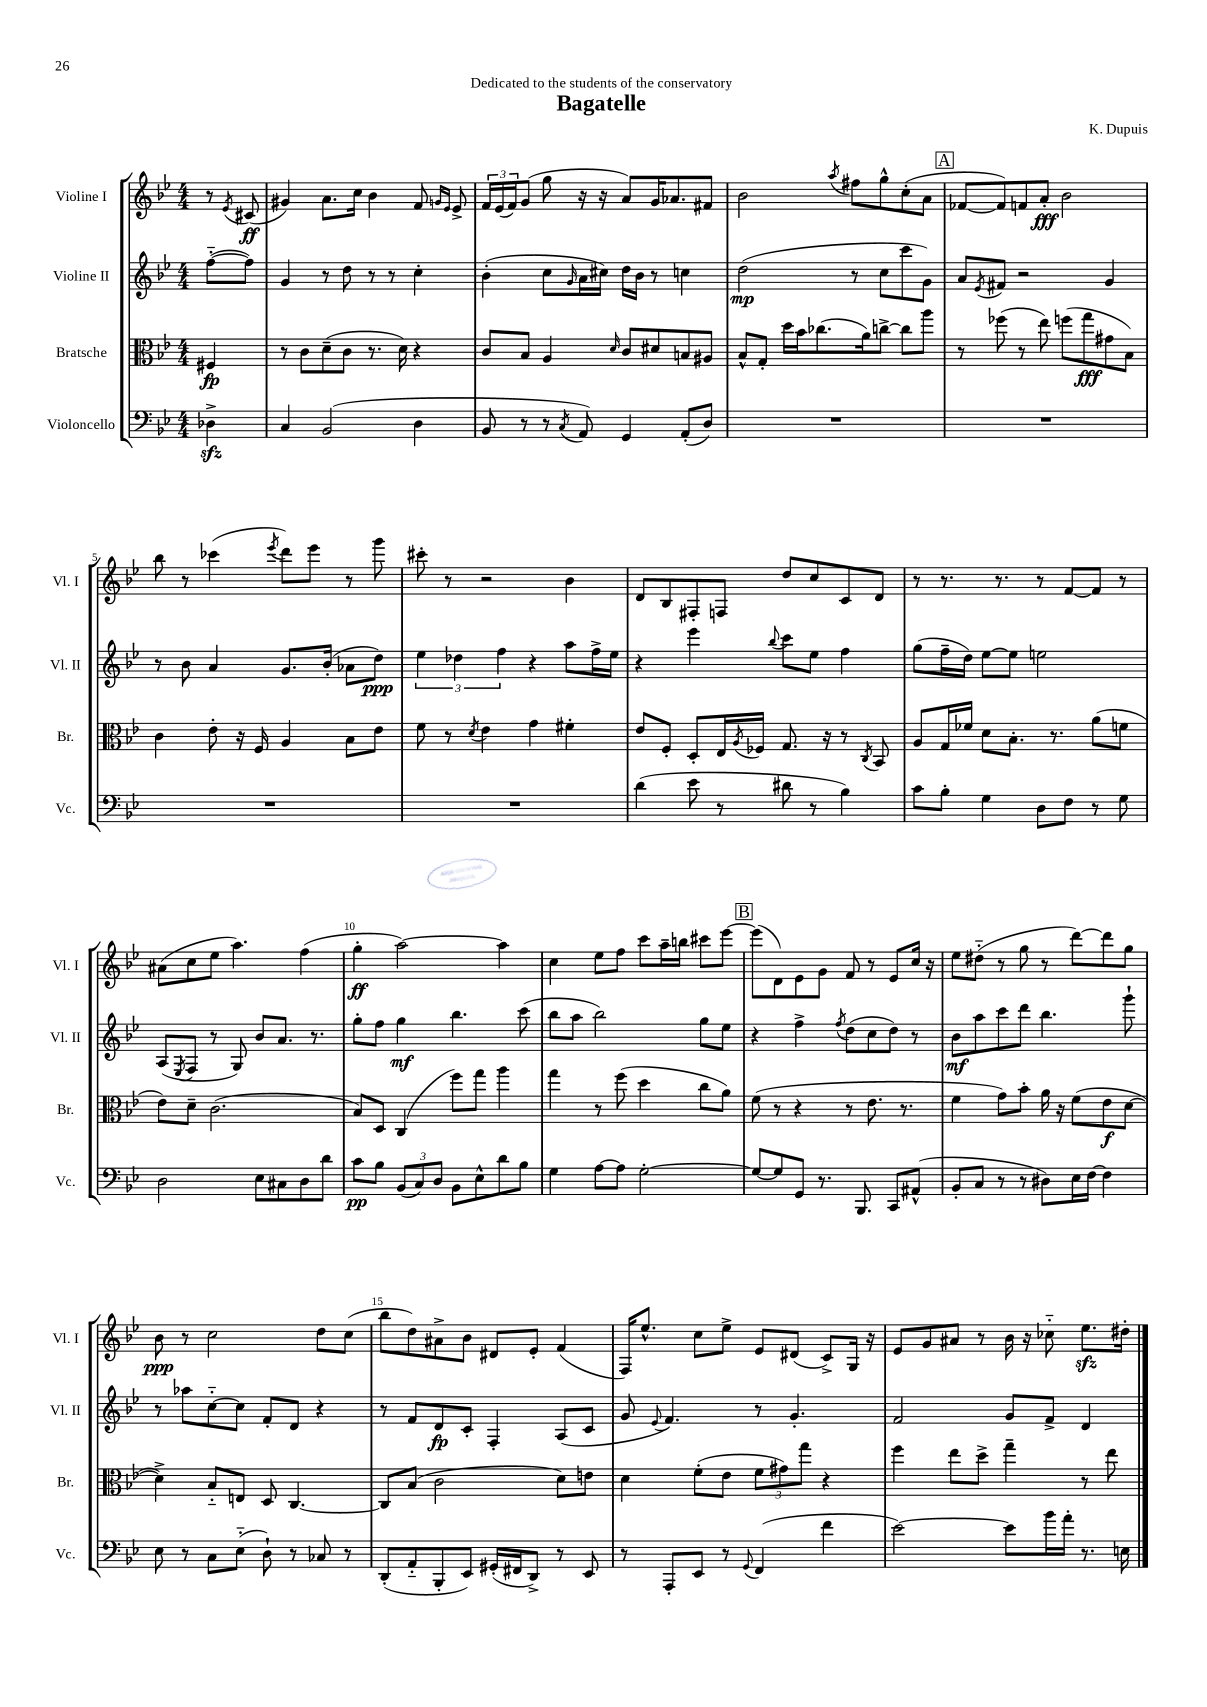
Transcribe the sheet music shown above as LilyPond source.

\header { title = "Bagatelle" composer = "K. Dupuis" dedication = "Dedicated to the students of the conservatory" }
<<
\new StaffGroup <<
\new Staff = "s0" \with { instrumentName = "Violine I" shortInstrumentName = "Vl. I" } {
    \clef treble \key bes \major \numericTimeSignature \time 4/4 \partial 4
    r8 \acciaccatura { ees'8 } cis'8\ff( |
    gis'4) a'8. c''16 bes'4 f'8 \grace { g'16 ees'16 } ees'8-> |
    \tuplet 3/2 { f'16 ees'16( f'16) } g'8( g''8 r16 r16 a'8) g'16 aes'8. fis'8 |
    bes'2 \acciaccatura { a''8 } fis''8 g''8-^ c''8-.( a'8 |
    \mark \markup { \box "A" } fes'8~ fes'8) f'8 a'8-.\fff bes'2 |
    bes''8 r8 ces'''4( \acciaccatura { ees'''8 } d'''8) ees'''8 r8 g'''8 |
    cis'''8-. r8 r2 bes'4 |
    d'8 bes8 fis8-. f8 d''8 c''8 c'8 d'8 |
    r8 r8. r8. r8 f'8~ f'8 r8 |
    ais'8( c''8 ees''8 a''4.) f''4( |
    g''4-.\ff a''2~) a''4 |
    c''4 ees''8 f''8 c'''8 a''16-- b''16 cis'''8 ees'''8~ |
    \mark \markup { \box "B" } ees'''8( d'8) ees'8 g'8 f'8 r8 ees'8 c''16 r16 |
    ees''8 dis''8-_( r8 g''8 r8 d'''8~) d'''8 g''8 |
    bes'8\ppp r8 c''2 d''8 c''8( |
    bes''8 d''8) ais'8-> bes'8 dis'8 ees'8-. f'4( |
    f16) ees''8.-^ c''8 ees''8-> ees'8 dis'8( c'8->) g16 r16 |
    ees'8 g'8 ais'8 r8 bes'16 r16 ces''8-_ ees''8.\sfz dis''16-. \bar "|." |
}
\new Staff = "s1" \with { instrumentName = "Violine II" shortInstrumentName = "Vl. II" } {
    \clef treble \key bes \major \numericTimeSignature \time 4/4 \partial 4
    f''8~-_( f''8) |
    g'4 r8 d''8 r8 r8 c''4-. |
    bes'4-.( c''8 \grace { g'16 } a'16 cis''16) d''16 bes'16 r8 c''4 |
    d''2\mp( r8 c''8 c'''8 g'8) |
    \mark \markup { \box "A" } a'8 \acciaccatura { ees'8 } fis'8 r2 g'4 |
    r8 bes'8 a'4 g'8. bes'16-.( aes'8 d''8\ppp) |
    \tuplet 3/2 { ees''4 des''4 f''4 } r4 a''8 f''16-> ees''16 |
    r4 ees'''4 \appoggiatura { bes''8 } c'''8 ees''8 f''4 |
    g''8( f''16-- d''16) ees''8~ ees''8 e''2 |
    a8( \acciaccatura { ees8 } f8 r8 g8) bes'8 a'8. r8. |
    g''8-. f''8 g''4\mf bes''4. c'''8( |
    bes''8 a''8 bes''2) g''8 ees''8 |
    \mark \markup { \box "B" } r4 f''4-> \acciaccatura { f''8 } d''8( c''8 d''8) r8 |
    bes'8\mf a''8 c'''8 d'''8 bes''4. g'''8-! |
    r8 aes''8 c''8~-_ c''8 f'8-. d'8 r4 |
    r8 f'8 d'8\fp c'8-. f4-. a8( c'8 |
    g'8 \appoggiatura { ees'8 } f'4.) r8 g'4.-. |
    f'2 g'8 f'8-> d'4 \bar "|." |
}
\new Staff = "s2" \with { instrumentName = "Bratsche" shortInstrumentName = "Br." } {
    \clef alto \key bes \major \numericTimeSignature \time 4/4 \partial 4
    fis4\fp |
    r8 c'8 d'8--( c'8 r8. d'16) r4 |
    c'8 bes8 a4 \grace { d'16 } c'8 dis'8 b8 ais8 |
    bes8-^ g8-. d''16 bes'16 ces''8.( a'16) c''8~-> c''8 a''8 |
    \mark \markup { \box "A" } r8 fes''8( r8 ees''8) f''8( g''8\fff gis'8 bes8) |
    c'4 ees'8-. r16 f16 a4 bes8 ees'8 |
    f'8 r8 \acciaccatura { d'8 } ees'4 g'4 fis'4-. |
    ees'8 f8-. d8-. ees16 \acciaccatura { a8 } fes16 g8. r16 r8 \acciaccatura { c8 } bes,8 |
    a8 g16 fes'16 d'8 bes8.-. r8. a'8( f'8 |
    ees'8) d'8-- c'2.( |
    bes8) d8 c4( f''8) g''8 a''4 |
    g''4 r8 f''8( d''4 c''8 a'8) |
    \mark \markup { \box "B" } f'8( r8 r4 r8 ees'8. r8. |
    f'4 g'8) bes'8-. a'16 r16 f'8( ees'8\f d'8~ |
    d'4->) bes8-_ e8 d8 c4.~ |
    c8 bes8( c'2 d'8) e'8 |
    d'4 f'8-.( ees'8 \tuplet 3/2 { f'8 gis'8) g''8 } r4 |
    f''4 ees''8 d''8-> g''4-- r8 ees''8 \bar "|." |
}
\new Staff = "s3" \with { instrumentName = "Violoncello" shortInstrumentName = "Vc." } {
    \clef bass \key bes \major \numericTimeSignature \time 4/4 \partial 4
    des4->\sfz |
    c4 bes,2( d4 |
    bes,8 r8 r8 \acciaccatura { c8 } a,8) g,4 a,8-.( d8) |
    R1 |
    \mark \markup { \box "A" } R1 |
    R1 |
    R1 |
    d'4( ees'8 r8 dis'8 r8 bes4) |
    c'8 bes8-. g4 d8 f8 r8 g8 |
    d2 ees8 cis8 d8 d'8 |
    c'8\pp bes8 \tuplet 3/2 { bes,8( c8) d8 } bes,8 ees8-^ d'8 bes8 |
    g4 a8~ a8 g2~-. |
    \mark \markup { \box "B" } g8~ g8 g,8 r8. bes,,8. c,8 ais,8-^( |
    bes,8-. c8 r8 r8 dis8) ees16 f16~ f4 |
    ees8 r8 c8 ees8-_( d8-!) r8 ces8 r8 |
    d,8-.( a,8-_ bes,,8-. ees,8) gis,16-.( fis,16 d,8->) r8 ees,8 |
    r8 a,,8-. ees,8 r8 \appoggiatura { g,8 } f,4( f'4 |
    ees'2~) ees'8 bes'16 a'16-. r8. e16 \bar "|." |
}
>>
>>
\layout { \context { \Score \override BarNumber.break-visibility = ##(#f #t #t) barNumberVisibility = #(every-nth-bar-number-visible 5) } }
